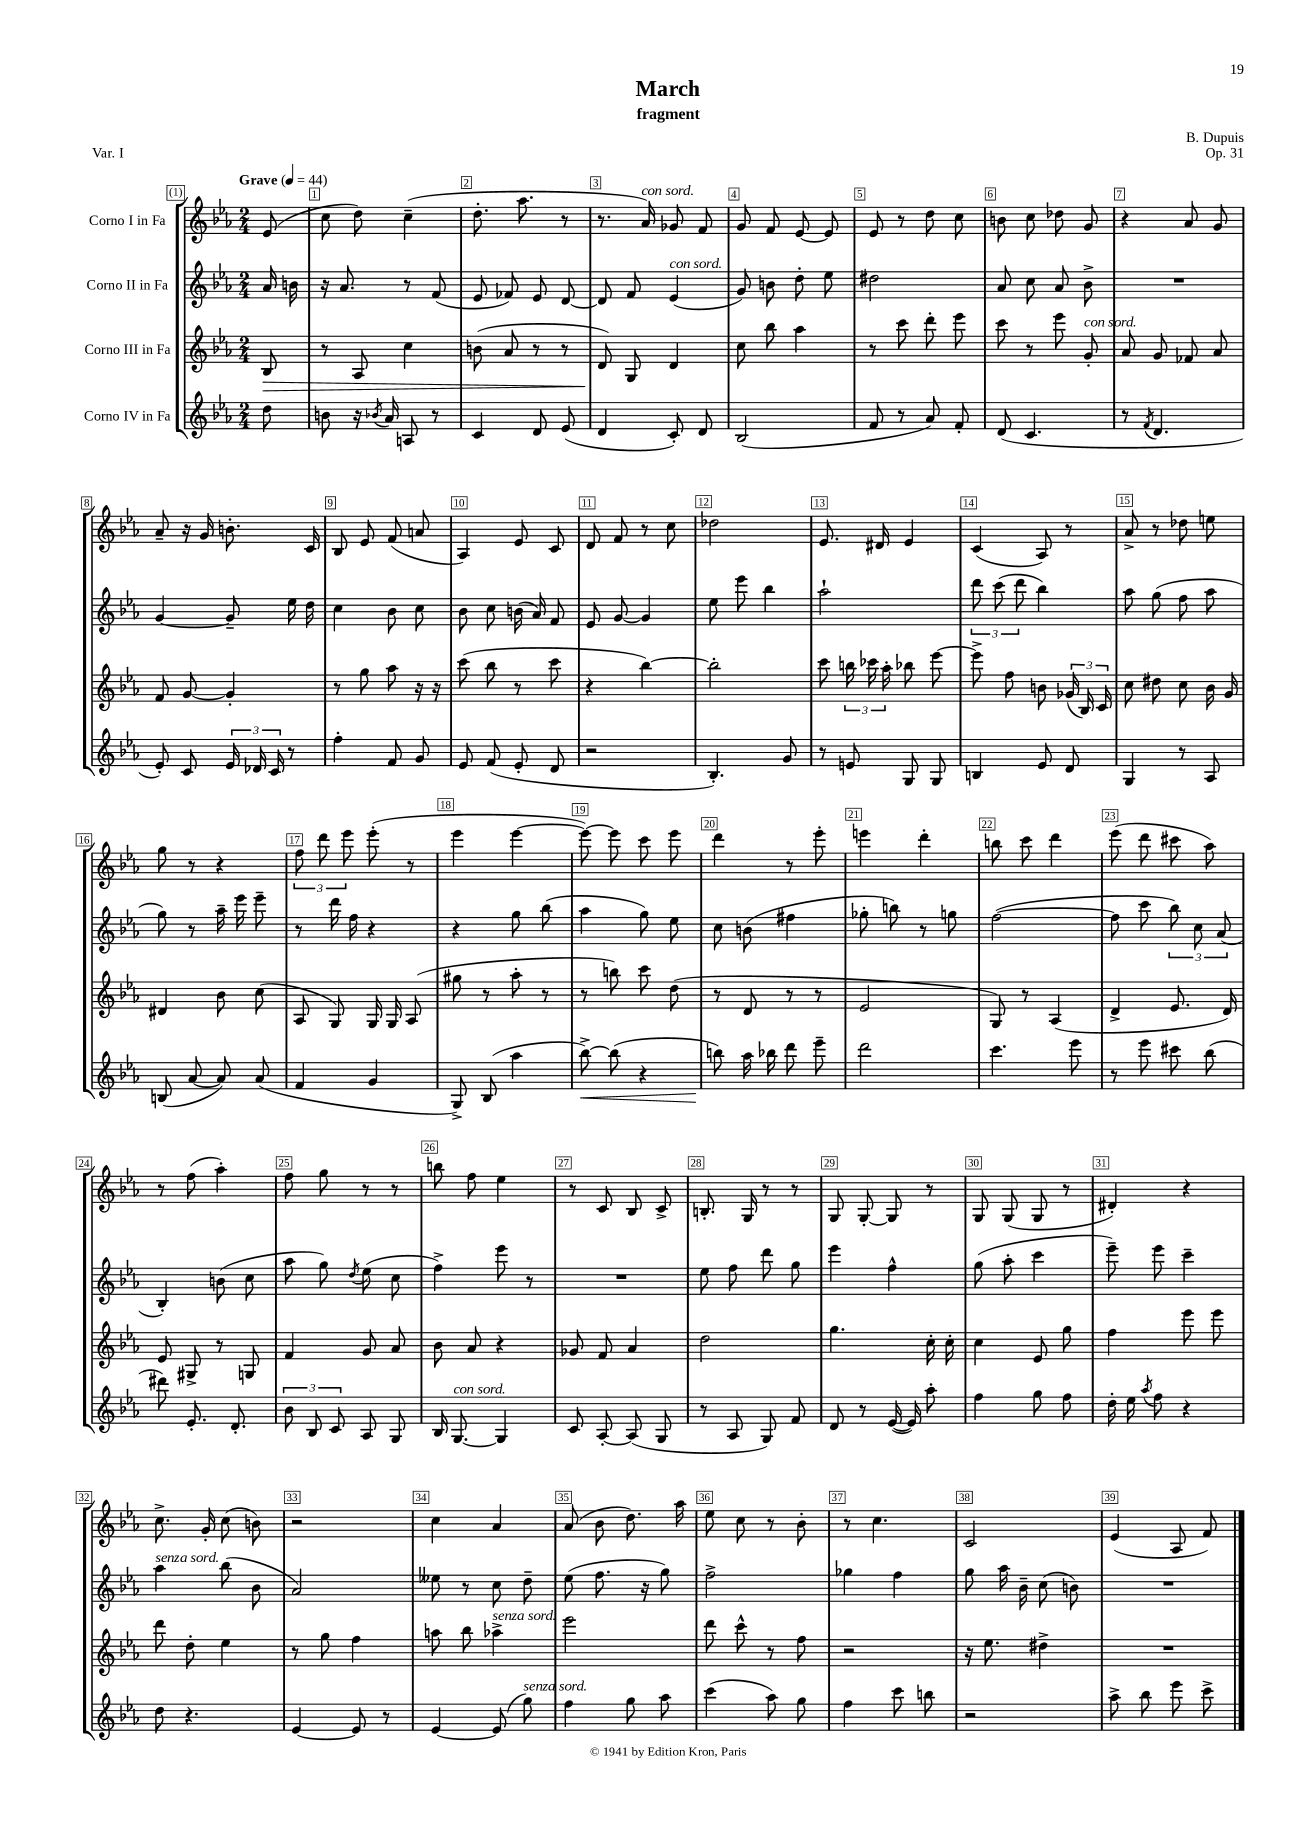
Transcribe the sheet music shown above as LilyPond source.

\header { title = "March" composer = "B. Dupuis" subtitle = "fragment" opus = "Op. 31" piece = "Var. I" }
<<
\new StaffGroup <<
\new Staff = "s0" \with { instrumentName = "Corno I in Fa" } {
    \clef treble \key ees \major \numericTimeSignature \time 2/4 \partial 8 \tempo "Grave" 4 = 44
    \autoBeamOff ees'8( |
    c''8 d''8) c''4--( |
    d''8.-. aes''8. r8 |
    r8. aes'16^\markup { \italic "con sord." }) ges'8 f'8 |
    g'8 f'8 ees'8~ ees'8 |
    ees'8 r8 d''8 c''8 |
    b'8 c''8 des''8 g'8 |
    r4 aes'8 g'8 |
    aes'8-- r16 g'16 b'8.-. c'16 |
    bes8 ees'8 f'8( a'8 |
    aes4) ees'8 c'8 |
    d'8 f'8 r8 c''8 |
    des''2 |
    ees'8. dis'16 ees'4 |
    c'4( aes8) r8 |
    aes'8-> r8 des''8 e''8 |
    g''8 r8 r4 |
    \tuplet 3/2 { f''8 d'''8 ees'''8 } ees'''8-.( r8 |
    ees'''4 ees'''4~ |
    ees'''8~) ees'''8 c'''8 ees'''8 |
    d'''4 r8 ees'''8-. |
    e'''4 d'''4-. |
    b''8 c'''8 d'''4 |
    ees'''8( d'''8 cis'''8 aes''8) |
    r8 f''8( aes''4-.) |
    f''8 g''8 r8 r8 |
    b''8 f''8 ees''4 |
    r8 c'8 bes8 c'8-> |
    b8.-. g16 r8 r8 |
    g8 g8~-. g8 r8 |
    g8 g8( g8 r8 |
    dis'4-.) r4 |
    c''8.-> g'16-. c''8( b'8) |
    r2 |
    c''4 aes'4 |
    aes'8( bes'8 d''8.) aes''16 |
    ees''8 c''8 r8 bes'8-. |
    r8 c''4. |
    c'2 |
    ees'4( aes8 f'8) \bar "|." |
}
\new Staff = "s1" \with { instrumentName = "Corno II in Fa" } {
    \clef treble \key ees \major \numericTimeSignature \time 2/4 \partial 8
    \autoBeamOff aes'16 b'16 |
    r16 aes'8. r8 f'8( |
    ees'8 fes'8) ees'8 d'8~ |
    d'8 f'8 ees'4^\markup { \italic "con sord." }( |
    g'8) b'8 d''8-. ees''8 |
    dis''2 |
    aes'8 c''8 aes'8 bes'8-> |
    R2 |
    g'4~ g'8-- ees''16 d''16 |
    c''4 bes'8 c''8 |
    bes'8 c''8 b'16( aes'16) f'8 |
    ees'8 g'8~ g'4 |
    ees''8 ees'''8 bes''4 |
    aes''2-! |
    \tuplet 3/2 { d'''8 c'''8( d'''8 } bes''4) |
    aes''8 g''8( f''8 aes''8 |
    g''8) r8 aes''16-- ees'''16 ees'''8-- |
    r8 d'''16 f''16 r4 |
    r4 g''8 bes''8( |
    aes''4 g''8) ees''8 |
    c''8 b'8( fis''4 |
    ges''8-. b''8) r8 g''8 |
    f''2~( |
    f''8 c'''8 \tuplet 3/2 { bes''8) c''8 aes'8( } |
    bes4-.) b'8( c''8 |
    aes''8 g''8) \acciaccatura { d''8 } ees''8( c''8 |
    f''4->) ees'''8 r8 |
    R2 |
    ees''8 f''8 d'''8 g''8 |
    ees'''4 f''4-^ |
    g''8( aes''8-. c'''4 |
    ees'''8--) ees'''8 c'''4-- |
    aes''4^\markup { \italic "senza sord." } bes''8( bes'8 |
    aes'2) |
    eeses''8 r8 c''8 d''8-- |
    ees''8( f''8. r16 g''8) |
    f''2-> |
    ges''4 f''4 |
    g''8 aes''16 bes'16-- c''8( b'8) |
    R2 \bar "|." |
}
\new Staff = "s2" \with { instrumentName = "Corno III in Fa" } {
    \clef treble \key ees \major \numericTimeSignature \time 2/4 \partial 8
    \autoBeamOff bes8\> |
    r8 aes8 c''4 |
    b'8( aes'8 r8 r8 |
    d'8\!) g8 d'4 |
    c''8 bes''8 aes''4 |
    r8 c'''8 d'''8-. ees'''8 |
    c'''8 r8 ees'''8 g'8-.^\markup { \italic "con sord." } |
    aes'8 g'8 fes'8 aes'8 |
    f'8 g'8~ g'4-. |
    r8 g''8 aes''8 r16 r16 |
    c'''8( bes''8 r8 c'''8 |
    r4 bes''4~) |
    bes''2-. |
    c'''8 \tuplet 3/2 { b''16 ces'''16 aes''16-. } bes''8 ees'''8~ |
    ees'''8-> f''8 b'8 \tuplet 3/2 { ges'16( bes16) c'16 } |
    c''8 dis''8 c''8 bes'16 g'16 |
    dis'4 bes'8 c''8( |
    aes8 g8) g16 g16 aes8( |
    gis''8 r8 aes''8-. r8 |
    r8 b''8) c'''8 d''8( |
    r8 d'8 r8 r8 |
    ees'2 |
    g8) r8 aes4( |
    d'4-> ees'8. d'16) |
    ees'8 gis8-> r8 g8 |
    f'4 g'8 aes'8 |
    bes'8 aes'8 r4 |
    ges'8 f'8 aes'4 |
    d''2 |
    g''4. c''16-. c''16-. |
    c''4 ees'8 g''8 |
    f''4 ees'''8 ees'''8 |
    d'''8 d''8-. ees''4 |
    r8 g''8 f''4 |
    a''8 bes''8 aes''4->^\markup { \italic "senza sord." } |
    ees'''2 |
    d'''8 c'''8-^ r8 f''8 |
    r2 |
    r16 ees''8. dis''4-> |
    R2 \bar "|." |
}
\new Staff = "s3" \with { instrumentName = "Corno IV in Fa" } {
    \clef treble \key ees \major \numericTimeSignature \time 2/4 \partial 8
    \autoBeamOff d''8 |
    b'8 r16 \acciaccatura { bes'8 } aes'16 a8 r8 |
    c'4 d'8 ees'8( |
    d'4 c'8-.) d'8 |
    bes2( |
    f'8 r8 aes'8) f'8-. |
    d'8( c'4. |
    r8 \acciaccatura { f'8 } d'4. |
    ees'8-.) c'8 \tuplet 3/2 { ees'16 des'16 c'16 } r8 |
    f''4-. f'8 g'8 |
    ees'8 f'8( ees'8-. d'8 |
    r2 |
    bes4.-.) g'8 |
    r8 e'8 g8 g8 |
    b4 ees'8 d'8 |
    g4 r8 aes8 |
    b8( aes'8~ aes'8) aes'8( |
    f'4 g'4 |
    g8->) bes8( aes''4 |
    bes''8~->\<) bes''8( r4 |
    b''8\!) aes''16 bes''16 d'''8 ees'''8-- |
    d'''2 |
    c'''4. ees'''8 |
    r8 ees'''8 cis'''8 bes''8( |
    dis'''8) ees'8.-. d'8.-. |
    \tuplet 3/2 { bes'8 bes8 c'8 } aes8 g8 |
    bes16 g8.~^\markup { \italic "con sord." } g4 |
    c'8 aes8~-. aes8( g8 |
    r8 aes8 g8) f'8 |
    d'8 r8 ees'16~( ees'16) aes''8-. |
    f''4 g''8 f''8 |
    d''16-. ees''16 \acciaccatura { aes''8 } f''8 r4 |
    d''8 r4. |
    ees'4~ ees'8 r8 |
    ees'4~ ees'8( g''8^\markup { \italic "senza sord." }) |
    f''4 g''8 aes''8 |
    c'''4( aes''8) g''8 |
    f''4 c'''8 b''8 |
    r2 |
    aes''8-> bes''8 ees'''8 c'''8-> \bar "|." |
}
>>
>>
\layout { \context { \Score \override BarNumber.break-visibility = ##(#f #t #t) barNumberVisibility = #all-bar-numbers-visible \override BarNumber.stencil = #(make-stencil-boxer 0.1 0.3 ly:text-interface::print) } }
